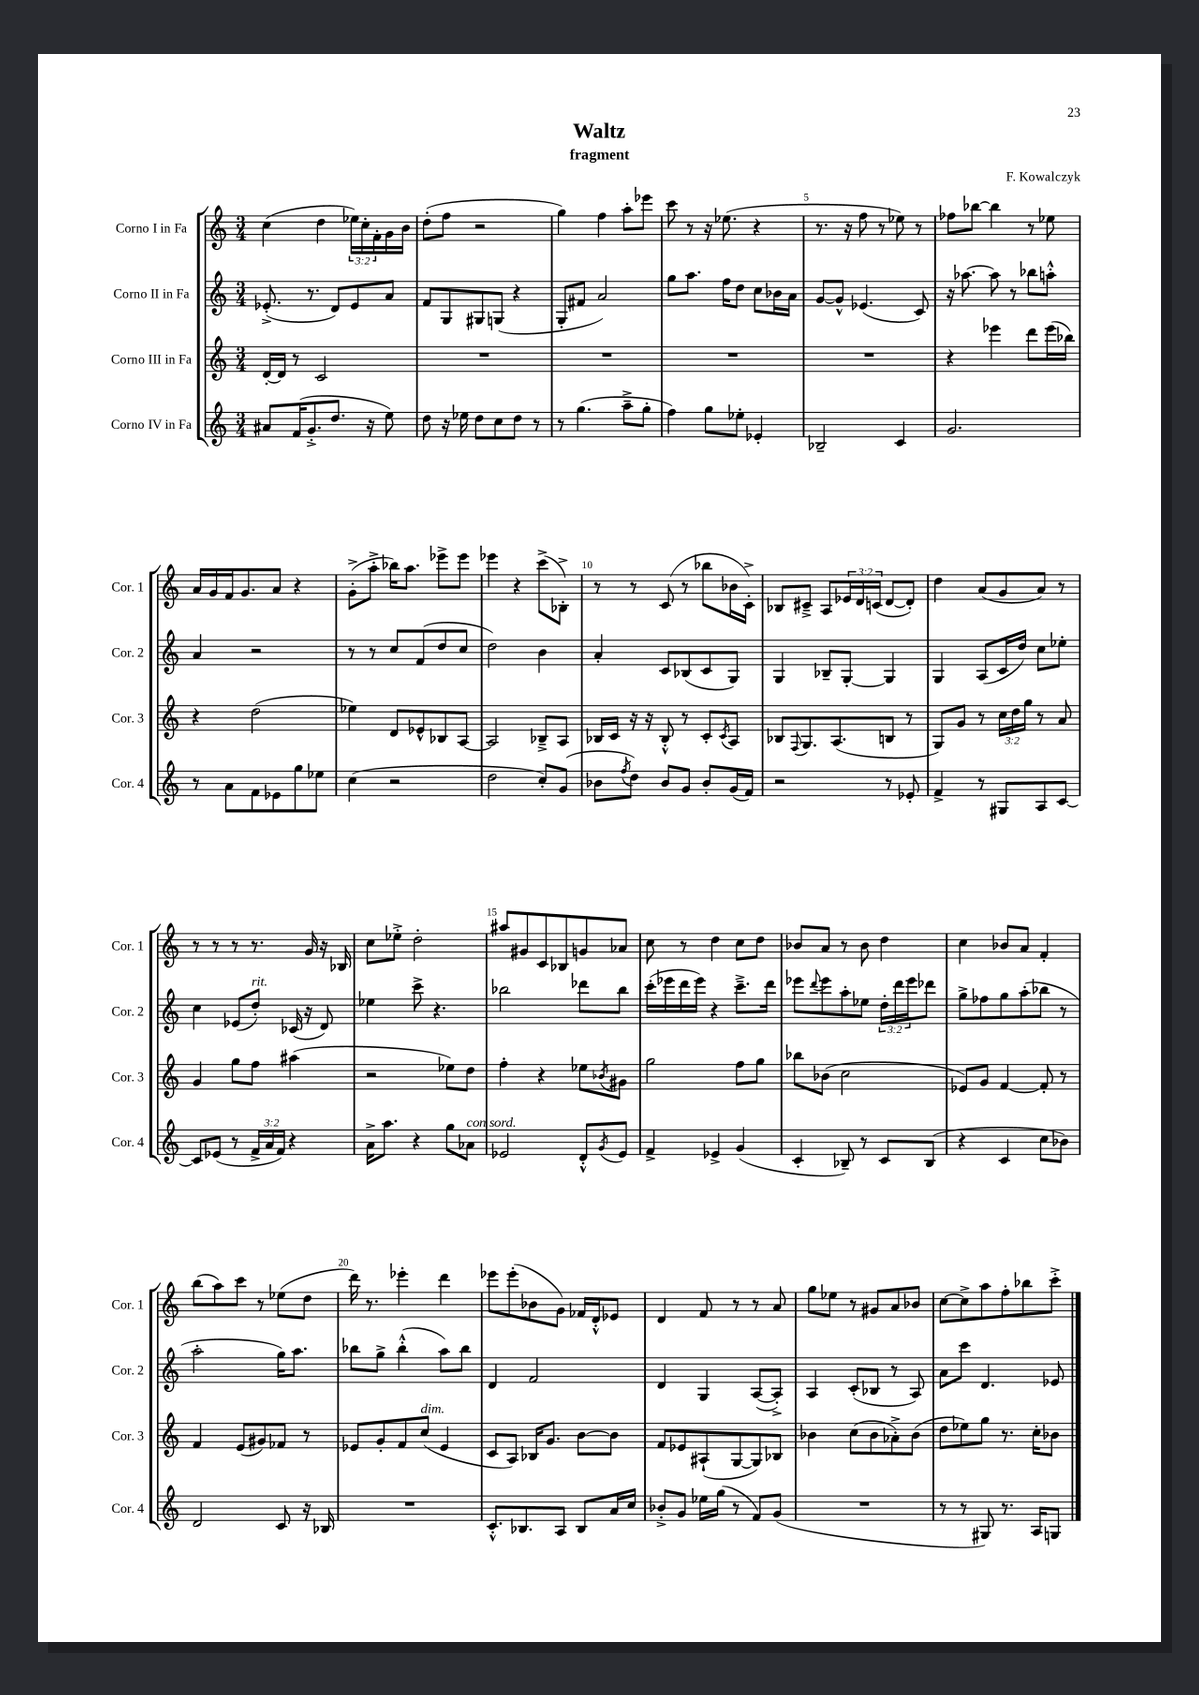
\header { title = "Waltz" composer = "F. Kowalczyk" subtitle = "fragment" }
<<
\new StaffGroup <<
\new Staff = "s0" \with { instrumentName = "Corno I in Fa" shortInstrumentName = "Cor. 1" } {
    \clef treble \key c \major \numericTimeSignature \time 3/4 \override Staff.TupletNumber.text = #tuplet-number::calc-fraction-text
    c''4( d''4 \tuplet 3/2 { ees''16) c''16-. f'16-. } g'16 b'16 |
    d''8-.( f''8 r2 |
    g''4) f''4 a''8-. ees'''8 |
    c'''8 r8 r16 ees''8.( r4 |
    r8. r16 f''8 r8 ees''8) r8 |
    fes''8 bes''8~ bes''4 r8 ees''8 |
    a'16 g'16 f'16 g'8. a'8 r4 |
    g'8-.->( a''8-.-> bes''16) a''8. ees'''8-> ees'''8 |
    ees'''4 r4 c'''8->( bes8-.->) |
    r8 r8 c'8( r8 bes''8 bes'16 c'16-.->) |
    bes8 cis'8---> a8 \tuplet 3/2 { ees'16 d'16 c'16( } d'8~ d'8-.) |
    d''4 a'8( g'8 a'8) r8 |
    r8 r8 r8 r8. g'16 r16 bes16 |
    c''8 ees''8-.-> d''2-. |
    ais''8 gis'8 c'8 bes8 g'8 aes'8 |
    c''8 r8 d''4 c''8 d''8 |
    bes'8 a'8 r8 bes'8 d''4 |
    c''4 bes'8 a'8 f'4-. |
    b''8( a''8) c'''8 r8 ees''8( d''8 |
    d'''16) r8. ees'''4-. d'''4 |
    ees'''8 ees'''8-.( bes'8 g'8) fes'16 d'16-.-^ ees'8 |
    d'4 f'8 r8 r8 a'8 |
    g''8 ees''8 r8 gis'8 a'8 bes'8 |
    c''8~ c''8-> a''8 f''8-. bes''8 c'''8-.-> \bar "|." |
}
\new Staff = "s1" \with { instrumentName = "Corno II in Fa" shortInstrumentName = "Cor. 2" } {
    \clef treble \key c \major \numericTimeSignature \time 3/4 \override Staff.TupletNumber.text = #tuplet-number::calc-fraction-text
    ees'8.-.->( r8. d'8) ees'8 a'8 |
    f'8 g8 gis8 g8( r4 |
    g8-. fis'8 a'2) |
    g''8 a''8. f''16 d''8 c''8 bes'16 a'16 |
    g'8~ g'8-^ ees'4.( c'8) |
    r16 aes''8.~ aes''8 r8 bes''8 a''8-.-^ |
    a'4 r2 |
    r8 r8 c''8 f'8( d''8 c''8 |
    d''2) b'4 |
    a'4-. c'8 bes8( c'8 g8) |
    g4 bes8-- g8~-. g4 |
    g4 a8( c'16 d''16) c''8 ees''8-. |
    c''4 ees'8( d''8-.^\markup { \italic "rit." }) ces'16( r16 d'8) |
    ees''4 c'''8-> r4. |
    bes''2 des'''8 bes''8 |
    c'''16-.( ees'''16 d'''16 ees'''16) r4 c'''8.---> d'''16 |
    ees'''8 \appoggiatura { d'''8 } ees'''8 a''8-. ees''8 \tuplet 3/2 { d''16-. d'''16 ees'''16 } des'''8 |
    g''8-> fes''8 g''8 a''8-.( bes''8 r8 |
    a''2-. g''16) a''8. |
    bes''8 g''8-> bes''4-.-^( a''8) bes''8 |
    d'4 f'2 |
    d'4 g4 a8~( a8-.->) |
    a4 c'8-.( bes8 r8 a8) |
    a'8 c'''8 d'4. ees'8 \bar "|." |
}
\new Staff = "s2" \with { instrumentName = "Corno III in Fa" shortInstrumentName = "Cor. 3" } {
    \clef treble \key c \major \numericTimeSignature \time 3/4 \override Staff.TupletNumber.text = #tuplet-number::calc-fraction-text
    d'16~-. d'16 r8 c'2 |
    R2. |
    R2. |
    R2. |
    R2. |
    r4 ees'''4 d'''8 ees'''16( bes''16) |
    r4 d''2( |
    ees''4) d'8 ees'8-^ bes8 a8~ |
    a2 bes8---> a8 |
    bes16 c'16 r16 r16 bes8-.-^ r8 c'8-. \acciaccatura { c'8 } a8 |
    bes8 \appoggiatura { f8 } g8. a8.( b8 r8 |
    g8) g'8 r8 \tuplet 3/2 { c''16 d''16 g''16 } r8 a'8 |
    g'4 g''8 f''8 ais''4( |
    r2 ees''8) d''8 |
    f''4-. r4 ees''8 \acciaccatura { bes'8 } gis'8 |
    g''2 f''8 g''8 |
    bes''8 bes'8( c''2 |
    ees'8) g'8 f'4~ f'8-. r8 |
    f'4 e'8( gis'8) fes'8 r8 |
    ees'8 g'8-. f'8 c''8^\markup { \italic "dim." }( ees'4 |
    c'8 a8) bes16 g'8. b'8~ b'8 |
    f'8 ees'8 ais8-!( g8~ g8) bes8 |
    bes'4 c''8( bes'8 aes'8-.->) bes'8( |
    d''8 ees''8) g''8 r8. c''16-. bes'8 \bar "|." |
}
\new Staff = "s3" \with { instrumentName = "Corno IV in Fa" shortInstrumentName = "Cor. 4" } {
    \clef treble \key c \major \numericTimeSignature \time 3/4 \override Staff.TupletNumber.text = #tuplet-number::calc-fraction-text
    ais'8 f'16( g'8.-.-> d''8. r16 e''8) |
    d''8 r16 ees''16 d''8 c''8 d''8 r8 |
    r8 g''4.( a''8---> g''8-. |
    f''4) g''8 ees''8-. ees'4-. |
    bes2-- c'4 |
    g'2. |
    r8 a'8 f'8 ees'8 g''8 ees''8 |
    c''4( r2 |
    d''2 c''8-.) g'8( |
    bes'8 \acciaccatura { f''8 } d''8) bes'8 g'8 bes'8-. g'16( f'16) |
    r2 r8 ees'8-. |
    f'4-> r8 gis8 a8 c'8~ |
    c'8 ees'8( r8 \tuplet 3/2 { f'16-> a'16 f'16) } r4 |
    a'16-> a''8. r4 g''8 aes'8^\markup { \italic "con sord." } |
    ees'2 d'8-.-^ \acciaccatura { g'8 } ees'8 |
    f'4-> ees'4-> g'4( |
    c'4-. bes8--) r8 c'8 bes8( |
    r4 c'4 c''8 bes'8) |
    d'2 c'8 r16 bes16 |
    R2. |
    c'8.-.-^ bes8. a8 bes8 a'16 c''16 |
    bes'8-.-> g'8 ees''16 g''16( r8 f'8) g'8( |
    R2. |
    r8 r8 gis8) r8. a16 g8 \bar "|." |
}
>>
>>
\layout { \context { \Score \override BarNumber.break-visibility = ##(#f #t #t) barNumberVisibility = #(every-nth-bar-number-visible 5) } }
